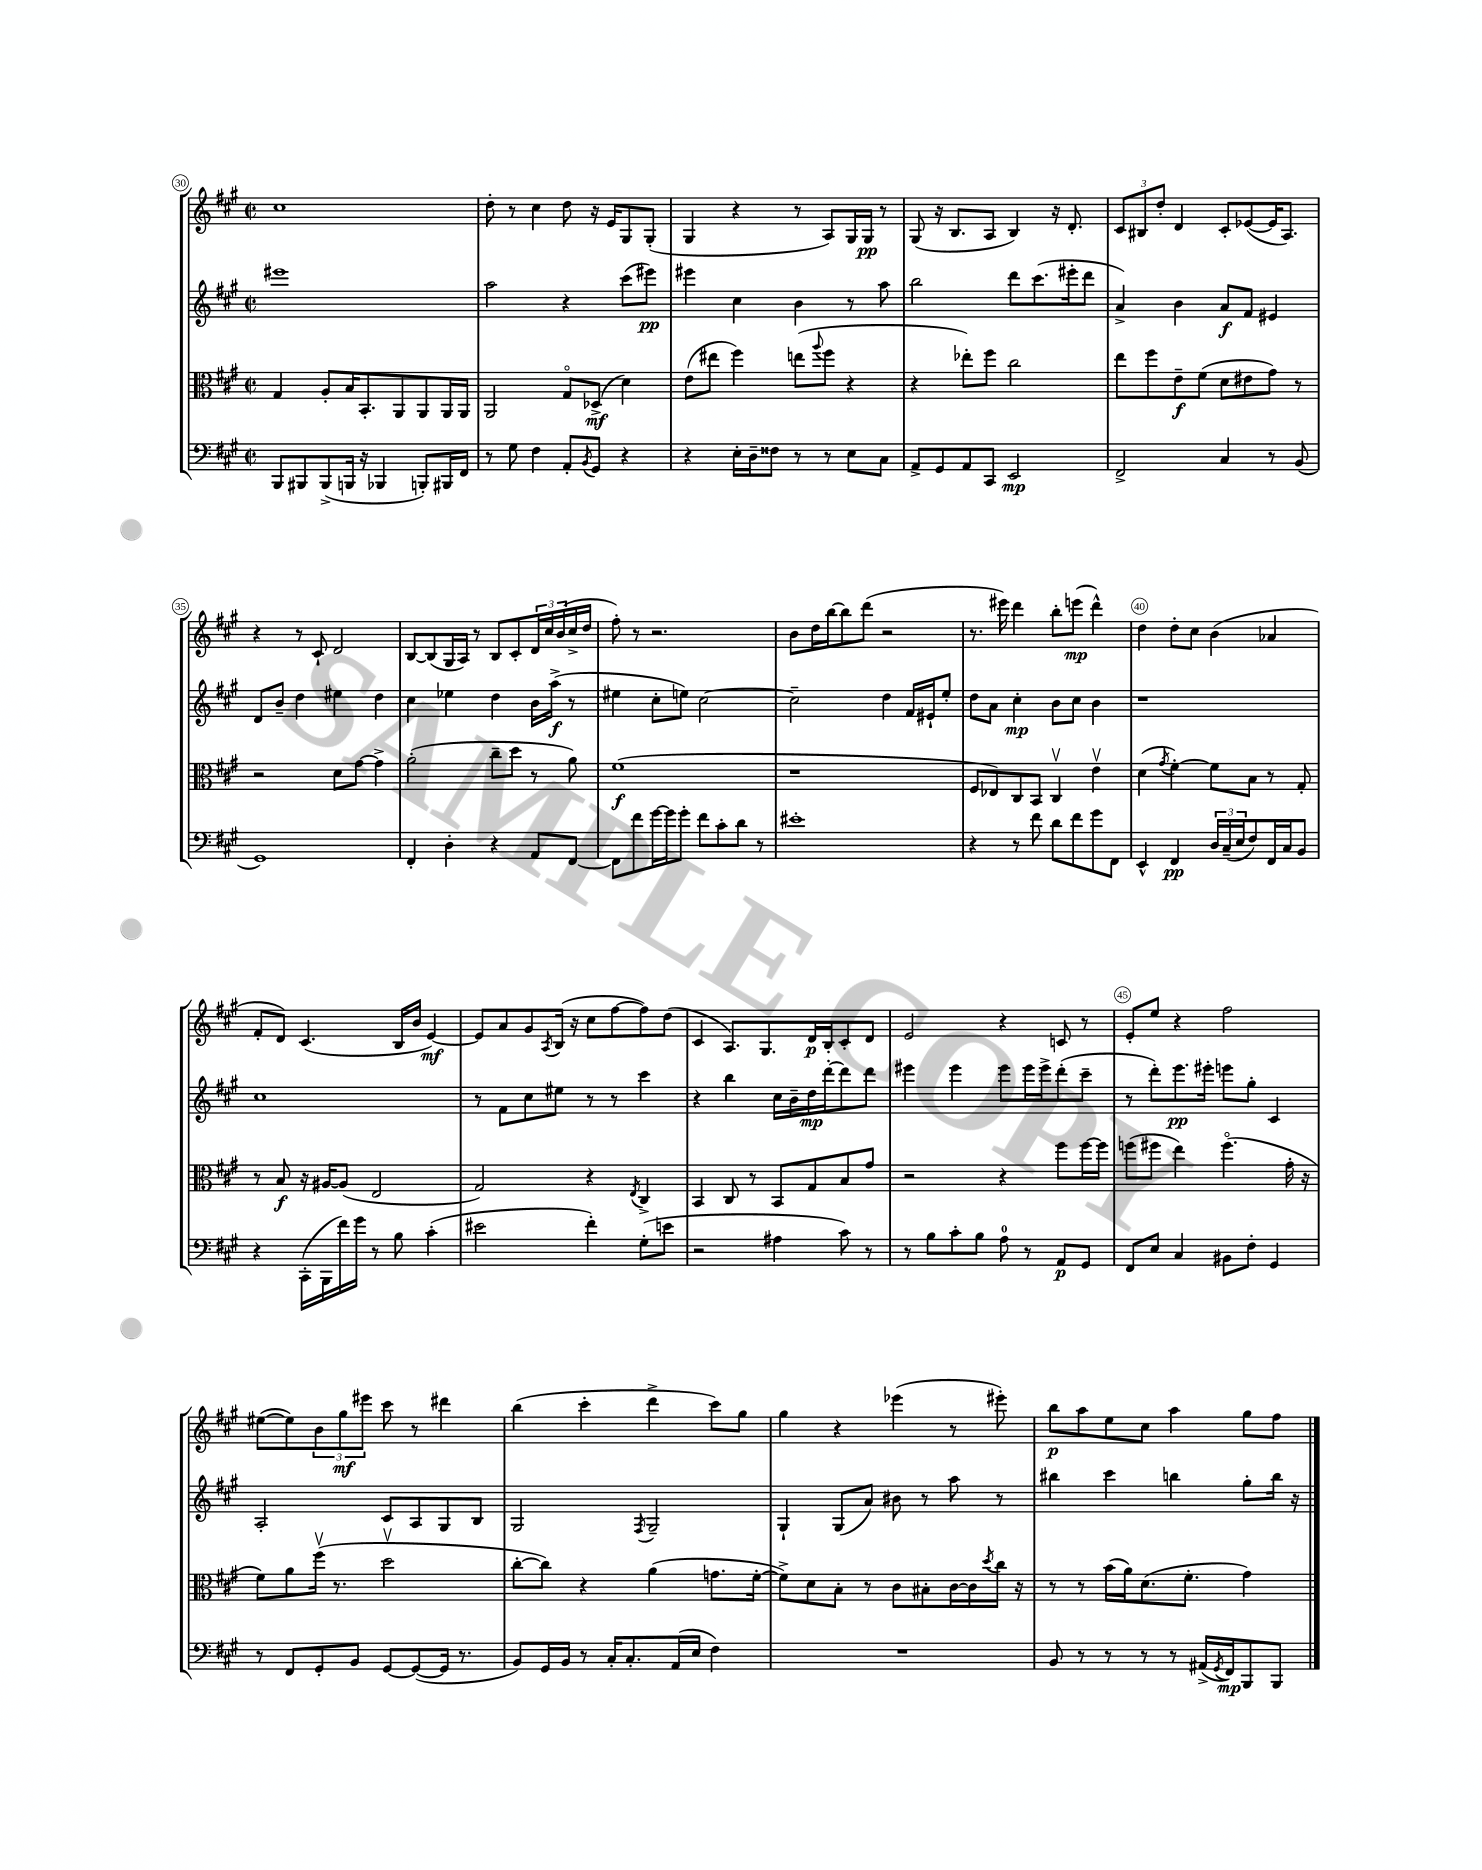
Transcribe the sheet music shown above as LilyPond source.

<<
\new StaffGroup <<
\new Staff = "s0" {
    \clef treble \key a \major \defaultTimeSignature \time 2/2
    cis''1 |
    d''8-. r8 cis''4 d''8 r16 e'16 gis8 gis8-.( |
    gis4 r4 r8 a8) gis16 gis16\pp r8 |
    gis8( r16 b8. a8 b4) r16 d'8.-. |
    \tuplet 3/2 { cis'8 bis8 d''8-. } d'4 cis'8-. ees'8~( ees'16 a8.) |
    r4 r8 cis'8-! d'2 |
    b8~ b8( gis16 a16) r8 b8 cis'8-. \tuplet 3/2 { d'16 cis''16 b'16( } cis''16-> d''16 |
    fis''8-.) r8 r2. |
    b'8 d''16 b''16~ b''8 d'''8( r2 |
    r8. eis'''16) d'''4 b''8-. e'''8\mp( d'''4-^) |
    d''4 d''8-. cis''8 b'4( aes'4 |
    fis'8-. d'8) cis'4.( b16 b'16 e'4~\mf) |
    e'8 a'8 gis'8 \acciaccatura { a8 } b16( r16 cis''8 fis''8~ fis''8) d''8( |
    cis'4 a8.) gis8. d'16\p b16-. cis'8-. d'8 |
    e'2 r4 c'8 r8 |
    e'8-. e''8 r4 fis''2 |
    eis''8~( eis''8) \tuplet 3/2 { b'8 gis''8\mf eis'''8 } cis'''8 r8 dis'''4 |
    b''4( cis'''4-. d'''4-> cis'''8) gis''8 |
    gis''4 r4 ees'''4( r8 eis'''8-.) |
    b''8\p a''8 e''8 cis''8 a''4 gis''8 fis''8 \bar "|." |
}
\new Staff = "s1" {
    \clef treble \key a \major \defaultTimeSignature \time 2/2
    eis'''1 |
    a''2 r4 cis'''8( eis'''8\pp) |
    eis'''4 cis''4 b'4 r8 a''8 |
    b''2 d'''8 cis'''8.( eis'''16-. d'''8 |
    a'4->) b'4 a'8\f fis'8 eis'4 |
    d'8 b'8-- d''4 eis''4 d''4 |
    cis''4 ees''4 d''4 b'16 a''16->\f( r8 |
    eis''4 cis''8-. e''8) cis''2~ |
    cis''2-- d''4 fis'16 eis'16-! e''8-. |
    d''8 a'8 cis''4-.\mp b'8 cis''8 b'4 |
    r1 |
    cis''1 |
    r8 fis'8 cis''8 eis''8 r8 r8 cis'''4 |
    r4 b''4 cis''16 b'16-- d''16\mp d'''16~-. d'''8 d'''8 |
    eis'''4 eis'''4 eis'''8 eis'''16 eis'''16-> d'''8-.( cis'''8-- |
    r8 d'''8-.) e'''8.\pp eis'''16-. e'''8 gis''8-. cis'4 |
    a2-. cis'8 a8 gis8 b8 |
    gis2 \acciaccatura { fis8 } gis2-- |
    gis4-! gis8( a'8) bis'8 r8 a''8 r8 |
    bis''4 cis'''4 b''4 gis''8-. b''16 r16 \bar "|." |
}
\new Staff = "s2" {
    \clef alto \key a \major \defaultTimeSignature \time 2/2
    gis4 a8-. b16 b,8.-. a,8 a,8 a,16 a,16 |
    a,2 gis8\flageolet des8->\mf( d'4) |
    e'8( eis''8 fis''4) e''8( \appoggiatura { a''8 } fis''8 r4 |
    r4 ees''8-.) fis''8 cis''2 |
    e''8 fis''8 e'8--\f fis'8( d'8 eis'8 gis'8) r8 |
    r2 d'8 gis'8~ gis'4-> |
    a'2-.( cis''8-- d''8 r8 a'8) |
    fis'1\f( |
    r1 |
    fis8 ees8) cis8 b,8 cis4\upbow e'4\upbow |
    d'4( \acciaccatura { gis'8 } fis'4~-.) fis'8 b8 r8 gis8-. |
    r8 b8\f r16 ais16~ ais8( e2 |
    gis2) r4 \acciaccatura { e8 } cis4-> |
    b,4 cis8 r8 b,8 gis8 b8 gis'8 |
    r2 r4 fis''8 fis''16~ fis''16 |
    f''8( fis''8 e''4) fis''4.\flageolet( gis'16-. r16 |
    fis'8) a'8 fis''16\upbow( r8. d''2\upbow |
    cis''8~-. cis''8) r4 a'4( g'8. fis'16~-. |
    fis'8->) d'8 b8-. r8 cis'8 bis8-. cis'16~ cis'16 \acciaccatura { d''8 } cis''16 r16 |
    r8 r8 b'16( a'16) d'8.( fis'8.-. gis'4) \bar "|." |
}
\new Staff = "s3" {
    \clef bass \key a \major \defaultTimeSignature \time 2/2
    b,,8 bis,,8 bis,,8->( b,,16 r16 bes,,4 b,,8-.) bis,,16 fis,16 |
    r8 gis8 fis4 a,8-. \acciaccatura { b,8 } gis,8 r4 |
    r4 e16-. d16-- fisis8 r8 r8 e8 cis8 |
    a,8-> gis,8 a,8 cis,8 e,2\mp |
    fis,2-> cis4 r8 b,8( |
    gis,1) |
    fis,4-. d4-. r4 a,8 fis,8~ |
    fis,8 fis'8 gis'16~ gis'16 gis'8-. fis'8 cis'8-. d'8 r8 |
    eis'1-. |
    r4 r8 fis'8 d'8 fis'8 gis'8 fis,8 |
    e,4-^ fis,4\pp \tuplet 3/2 { d16 cis16--( e16 } fis8) fis,16 cis16 b,8 |
    r4 cis,16-.( b,,16 fis'16) gis'16 r8 b8 cis'4-.( |
    eis'2 fis'4-.) gis8-.( e'8 |
    r2 ais4 cis'8) r8 |
    r8 b8 cis'8-. b8 a8-0 r8 a,8\p gis,8 |
    fis,8 e8 cis4 bis,8 fis8-. gis,4 |
    r8 fis,8 gis,8-. b,8 gis,8~ gis,8~( gis,16 r8. |
    b,8) gis,16 b,16 r8 cis16-. cis8.-. a,16( e16 fis4) |
    R1 |
    b,8 r8 r8 r8 r8 ais,16->( \acciaccatura { gis,8 } fis,16\mp) b,,8 b,,8 \bar "|." |
}
>>
>>
\layout { \context { \Score currentBarNumber = #30 \override BarNumber.break-visibility = ##(#f #t #t) barNumberVisibility = #(every-nth-bar-number-visible 5) \override BarNumber.stencil = #(make-stencil-circler 0.1 0.3 ly:text-interface::print) } }
